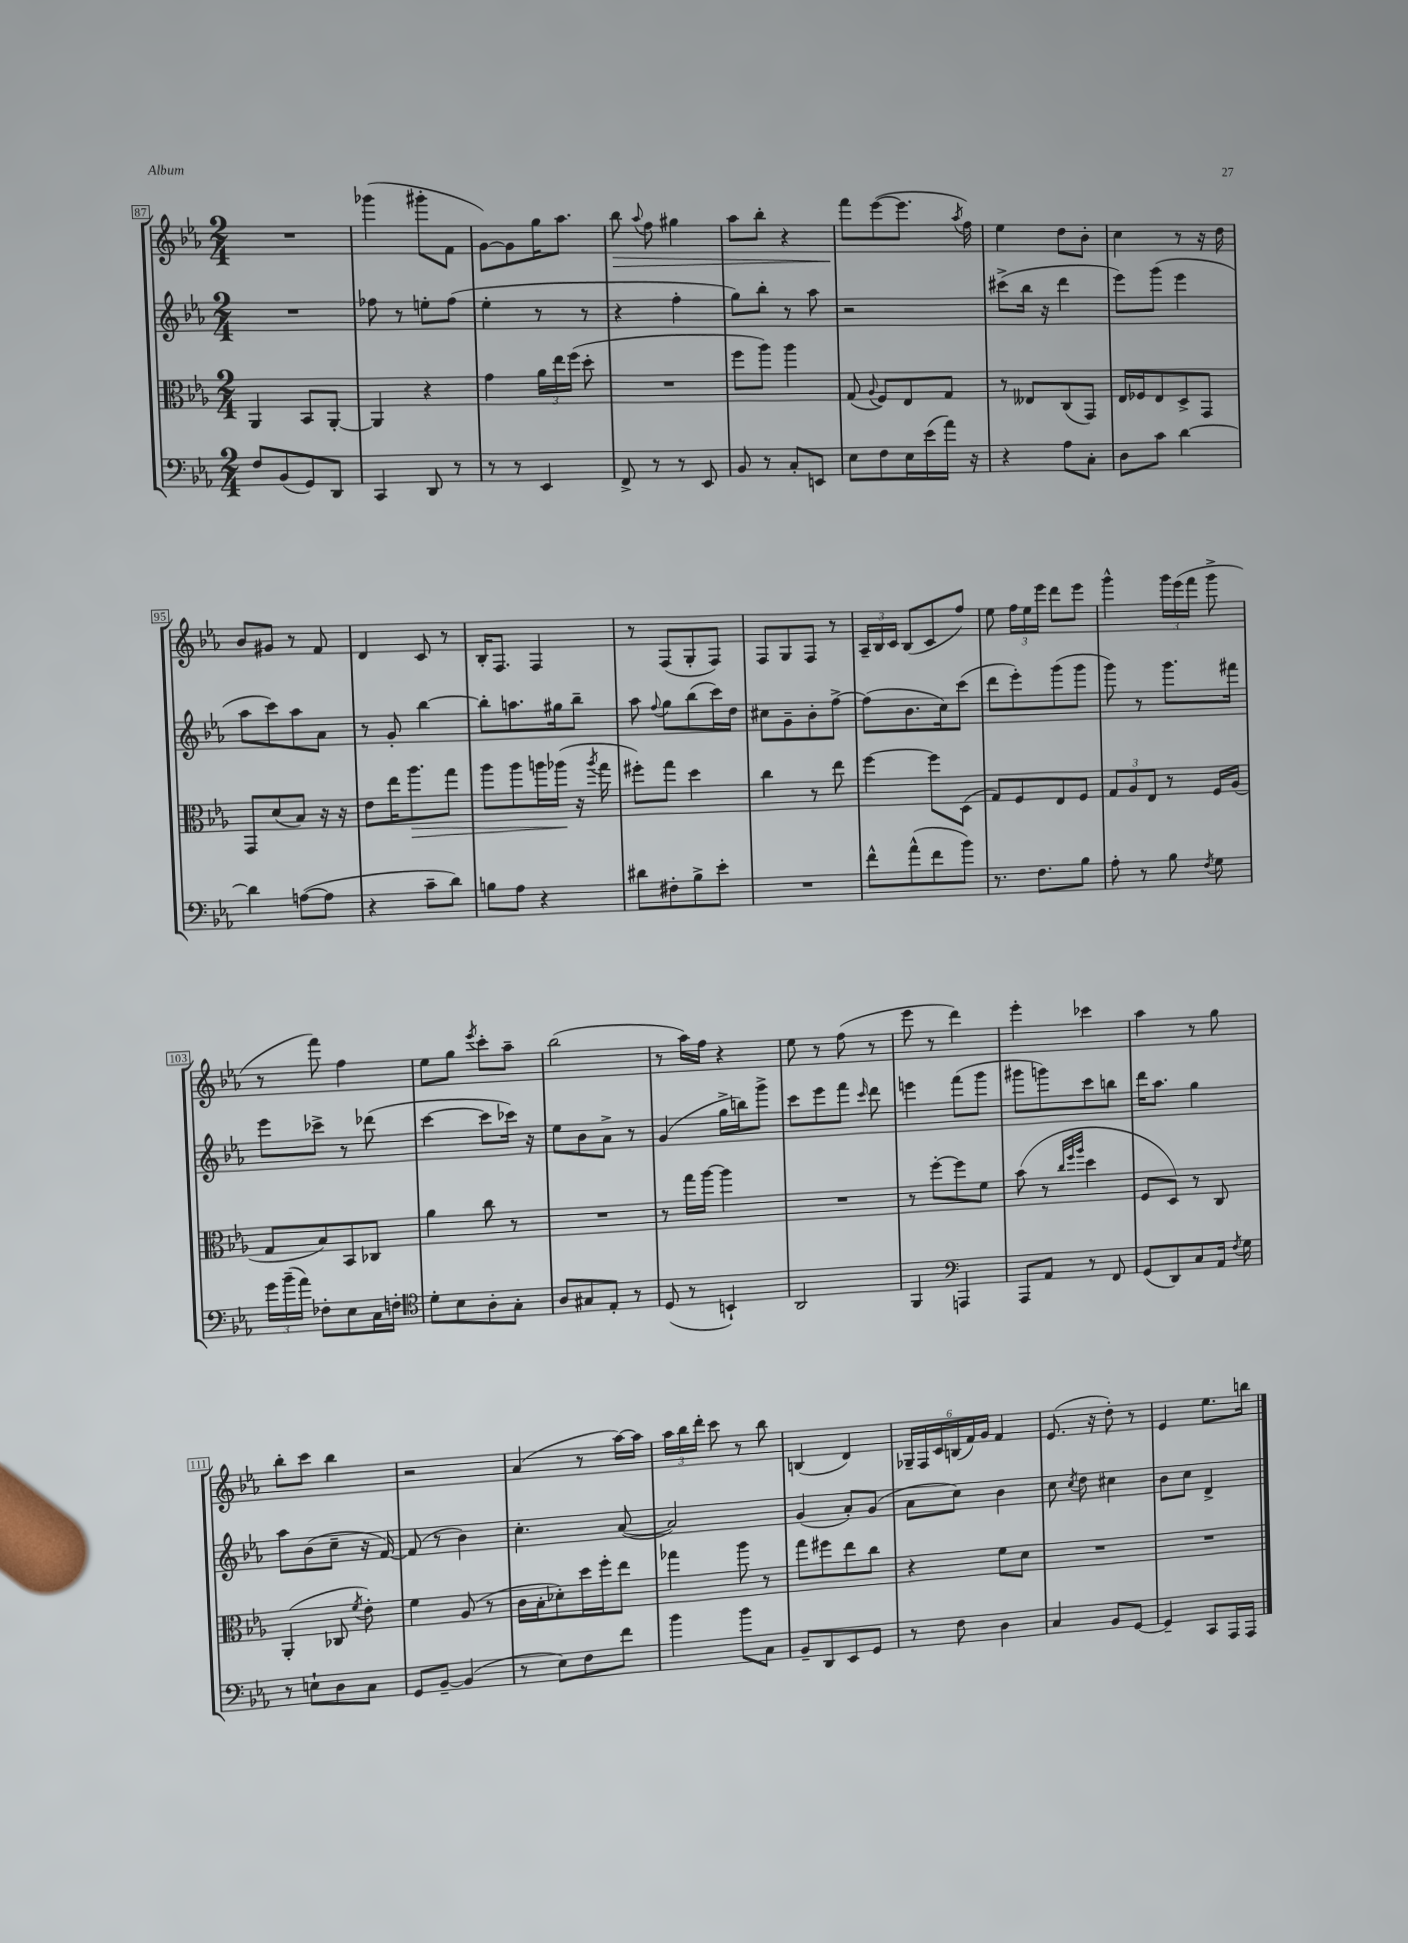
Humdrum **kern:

**kern	**kern	**kern	**kern
*staff4	*staff3	*staff2	*staff1
*clefF4	*clefC3	*clefG2	*clefG2
*k[b-e-a-]	*k[b-e-a-]	*k[b-e-a-]	*k[b-e-a-]
*M2/4	*M2/4	*M2/4	*M2/4
8F	4AA-	2r	2r
(8BB-	.	.	.
8GG)	8BB-	.	.
8DD	[8AA-'	.	.
=	=	=	=
4CC	4AA-]	8ff-	(4ggg-
.	.	8r	.
8DD	4r	8ee'	8ggg#'
8r	.	(8ff-	8f
=	=	=	=
8r	4g	4ee-'	[8g)
8r	.	.	8g]
4EE-	24a-	8r	16gg
.	24ee-	.	.
.	.	.	8.aa-
.	(24ff	.	.
.	8dd'	8r	.
=	=	=	=
8FF^	2r	4r	8bb-
.	.	.	8qqaa-
8r	.	.	8ff
8r	.	4ff'	4gg#
8EE-	.	.	.
=	=	=	=
8BB-	8ff	8gg)	8aa-
8r	8aa-)	8bb-'	8bb-'
8C'	4aa-	8r	4r
8EE	.	8aa-	.
=	=	=	=
8E-	(8G	2r	8fff
.	8qqA-	.	.
8F	8F)	.	([8eee-
16E-	8E-	.	8.eee-]
(16e-	.	.	.
16a-)	8G	.	.
.	.	.	8qaa-
16r	.	.	16ff)
=	=	=	=
4r	8r	(8ccc#^	4ee-
.	8E--	16bb-	.
.	.	16r	.
8A-	(8C	4ddd	8dd
8C'	8GG)	.	8b-'
=	=	=	=
8D	16E-	8eee-)	4cc
.	16F-	.	.
8c	8E-	(8ggg	.
[4d	8D^	4eee-	8r
.	8GG	.	16r
.	.	.	16dd
=	=	=	=
4d]	8GG	8aa-	8b-
.	(8d	8ccc)	8g#
([8A	8B-)	8aa-	8r
8A]	16r	8a-	8f
.	16r	.	.
=	=	=	=
4r	8e-	8r	4d
.	16ee-	8g'	.
.	8.aa-	.	.
8c~	.	[4bb-	8c
8d)	8gg	.	8r
=	=	=	=
8B	8aa-	8bb-']	16B-'
.	.	.	8.F
8A-	8aa-	8.aa	.
4r	16aa	.	4F
.	(16aa-	16gg#	.
.	16r	8bb-~	.
.	8qaa-	.	.
.	16gg	.	.
=	=	=	=
8d#	8ff#')	8aa-	8r
.	.	8qqff	.
8F#'	8gg	8gg	(8F
8B-^	4dd	(8bb-	8G'
8e-'	.	16ccc)	8F)
.	.	16dd	.
=	=	=	=
2r	4cc	8cc#	8F
.	.	8g~	8G
.	8r	8b-'	8F
.	8ee-	[8ff^	8r
=	=	=	=
8f^^	[4ff	(8ff]	24A-~
.	.	.	24B-
.	.	.	24c
(8a-^^	.	8.b-	(8B-
8f	8ff]	.	8c
.	.	16cc)	.
8b-)	(8D	(8ccc	8ff)
=	=	=	=
8.r	8G)	8ddd	8ee-
.	8F	8eee-')	24ff
.	.	.	24ee-
8.F	.	.	.
.	.	.	24eee-
.	8E-	(8ggg	8ddd
8B-	8F	8ggg	8eee-
=	=	=	=
8A-'	12G	8ggg)	4ggg^^
.	12A-	.	.
8r	.	8r	.
.	12E-	.	.
8B-	8r	8.ggg	24ggg
.	.	.	(24eee-
.	.	.	24fff
8qF	.	.	.
8G	16F	.	8ggg^
.	(16A-	16fff#	.
=	=	=	=
24g	8G	8eee-	8r
(24b-~	.	.	.
24a-)	.	.	.
8F-'	8B-)	8ccc-^	8fff)
8E-	8BB-	8r	4ff
16C	8C-	(8ddd-	.
16F'	.	.	.
=	=	=	=
*clefC4	*	*	*
8d'	4a-	[4ccc	8ee-
8B-	.	.	8gg
.	.	.	8qeee-
8A-'	8cc	8ccc]	8ccc'
8G'	8r	16ccc-)	8aa-~
.	.	16r	.
=	=	=	=
8A-	2r	8ee-	(2bb-
8G#	.	8b-	.
8E-'	.	8a-^	.
8r	.	8r	.
=	=	=	=
(8D	8r	(4g	8r
8r	16gg	.	16aa-)
.	[16aa-	.	16ff
4BB`)	4aa-]	16gg^	4r
.	.	16bb)	.
.	.	8ggg^	.
=	=	=	=
2AA-	2r	8ccc	8ee-
.	.	8eee-	8r
.	.	8fff	(8ff
.	.	16qqccc	.
.	.	8ddd	8r
=	=	=	=
4FF	8r	4eee	8eee-
.	[8ff'	.	8r
*clefF4	*	*	*
4AAA	8ff]	(8fff	4ddd)
.	8f	8ggg	.
=	=	=	=
8AAA-	(8b-	8ggg#	4eee-'
8AA-	8r	8ggg)	.
.	32qqcc	.	.
.	32qqff	.	.
.	32qqaa-	.	.
8r	4dd	8ccc	4ccc-
8FF	.	8bb	.
=	=	=	=
(8GG	8F	16ddd	4aa-
.	.	8.aa-	.
8DD)	8D)	.	.
8C	8r	4gg	8r
16AA-	8C	.	8gg
8qF	.	.	.
16G	.	.	.
=	=	=	=
8r	(4AA-'	8aa-	8bb-'
8E`	.	(8b-	8ccc
8D	8C-	8cc~	4bb-
.	8qf	.	.
8C	8e-')	16r	.
.	.	[16f)	.
=	=	=	=
8GG	4f	(8f]	2r
[8BB-~	.	8r	.
(4BB-]	(8A-	4b-)	.
.	8r	.	.
=	=	=	=
8r	16c	4.cc'	(4a-
.	16B-'	.	.
8E-)	8d-')	.	.
8F	16dd	.	8r
.	16ff'	.	.
8f	8ee-	([8a-	[16aa-)
.	.	.	16aa-]
=	=	=	=
4b-	4gg-	2a-])	24aa-
.	.	.	24bb-
.	.	.	24ddd'
.	.	.	8ccc
8b-	8aa-	.	8r
8C	8r	.	8bb-
=	=	=	=
8BB-~	8gg	(4g	(4B
8DD	8ff#	.	.
8EE-	8ee-	8a-')	4d)
8GG	8cc	(8g	.
=	=	=	=
8r	4r	8a-	24G-~
.	.	.	24F
.	.	.	24c
8F	.	8cc)	(24B
.	.	.	24f)
.	.	.	24g
4D	8f	4b-	4f
.	8d	.	.
=	=	=	=
4C	2r	8cc	(8.e-
.	.	8qcc	.
.	.	8dd	.
.	.	.	16r
8BB-	.	4cc#	8dd')
[8GG	.	.	8r
=	=	=	=
4GG~]	2r	8b-	4e-
.	.	8cc	.
8CC	.	4d^	8.ee-
16AAA-	.	.	.
16AAA-	.	.	16bb
==	==	==	==
*-	*-	*-	*-
